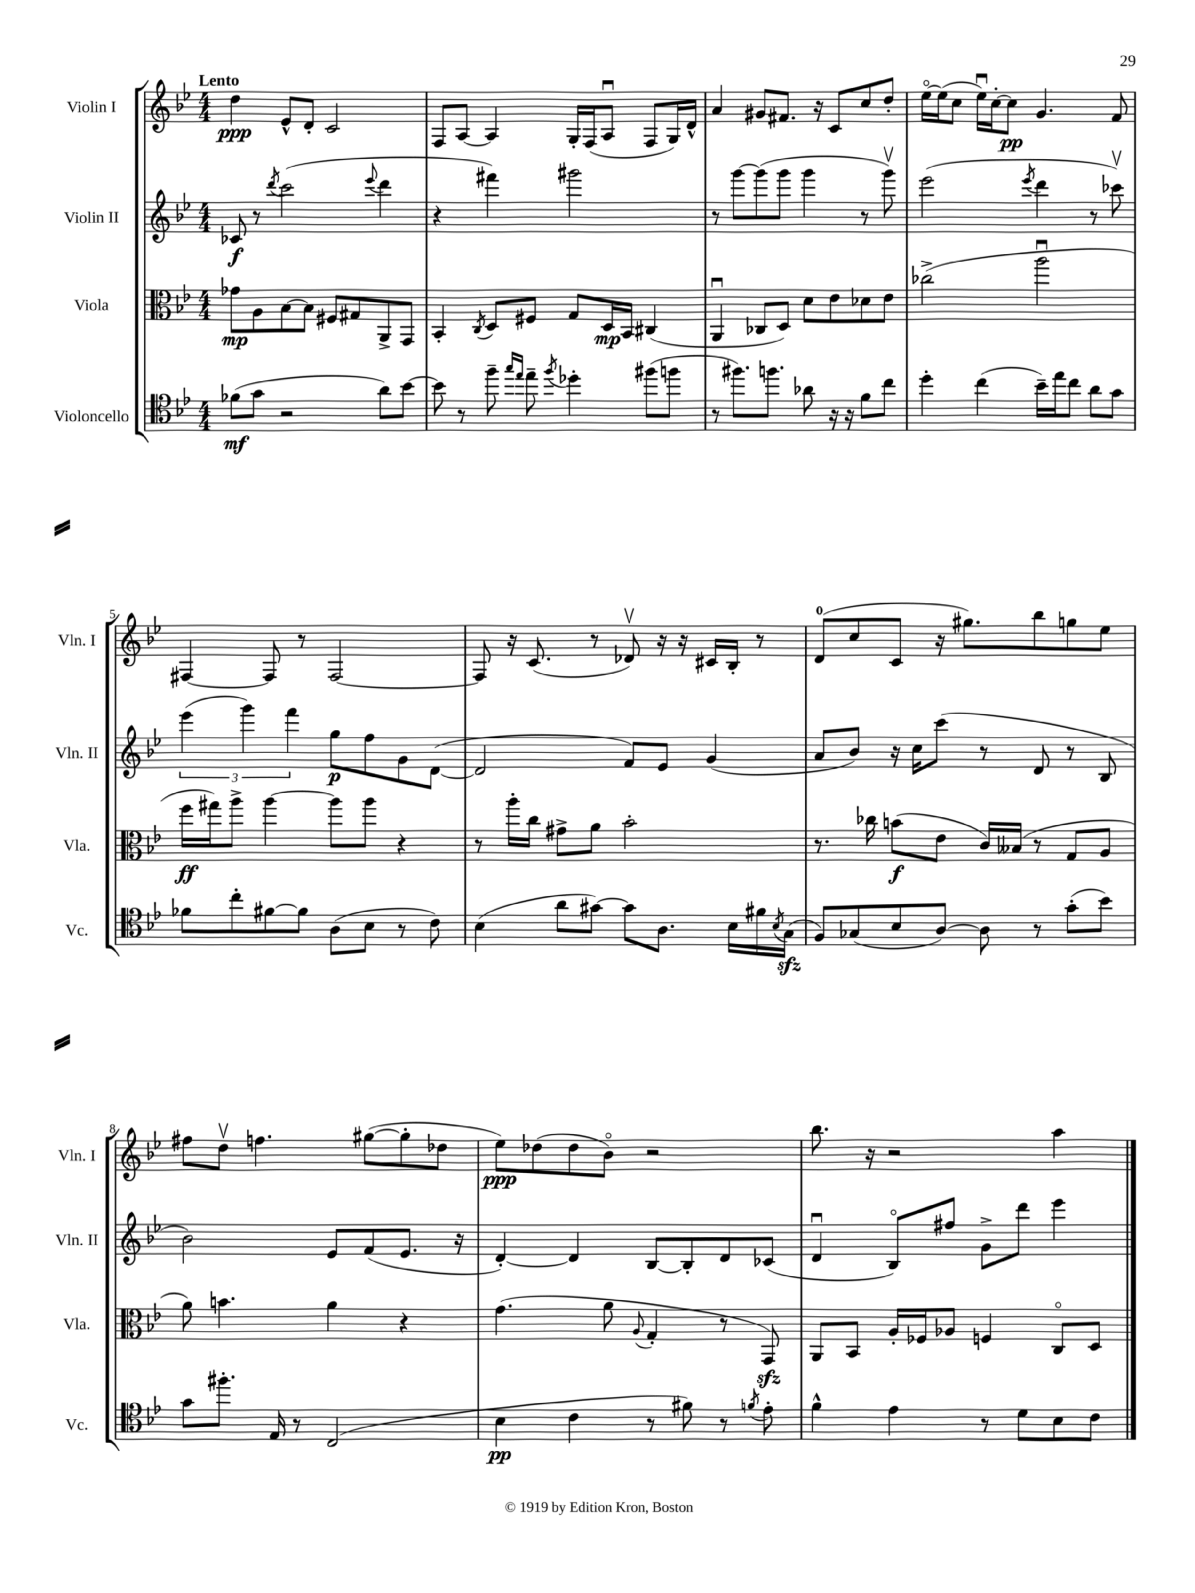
<<
\new StaffGroup <<
\new Staff = "s0" \with { instrumentName = "Violin I" shortInstrumentName = "Vln. I" } {
    \clef treble \key bes \major \numericTimeSignature \time 4/4 \tempo "Lento"
    d''4\ppp ees'8-^ d'8-. c'2 |
    f8 a8~ a4 g16-. f16( a8\downbow f8 g16) d'16-^ |
    a'4 gis'8 fis'8. r16 c'8 c''8 d''8-. |
    ees''16~\flageolet ees''16( c''8 ees''16\downbow) c''16~-. c''8\pp g'4. f'8 |
    fis4~ fis8 r8 fis2~ |
    fis8 r16 c'8.( r8 des'8\upbow) r16 r16 cis'16 bes16-. r8 |
    d'8-0( c''8 c'8 r16 gis''8.) bes''8 g''8 ees''8 |
    fis''8 d''8\upbow f''4. gis''8~( gis''8-. des''8 |
    ees''8\ppp) des''8( des''8 bes'8\flageolet) r2 |
    bes''8. r16 r2 a''4 \bar "|." |
}
\new Staff = "s1" \with { instrumentName = "Violin II" shortInstrumentName = "Vln. II" } {
    \clef treble \key bes \major \numericTimeSignature \time 4/4
    ces'8\f r8 \acciaccatura { d'''8 } c'''2( \appoggiatura { ees'''8 } d'''4 |
    r4 fis'''4) gis'''2 |
    r8 g'''8~ g'''8( g'''8 g'''4 r8 g'''8\upbow) |
    ees'''2( \acciaccatura { ees'''8 } d'''4 r8 ces'''8\upbow) |
    \tuplet 3/2 { ees'''4( g'''4) f'''4 } g''8\p f''8 g'8 d'8~( |
    d'2 f'8) ees'8 g'4( |
    a'8 bes'8) r16 c''16 c'''8( r8 d'8 r8 bes8 |
    bes'2) ees'8 f'8( ees'8. r16 |
    d'4~-.) d'4 bes8~ bes8-. d'8 ces'8( |
    d'4\downbow bes8\flageolet) fis''8 g'8-> d'''8 ees'''4 \bar "|." |
}
\new Staff = "s2" \with { instrumentName = "Viola" shortInstrumentName = "Vla." } {
    \clef alto \key bes \major \numericTimeSignature \time 4/4
    ges'8\mp a8 bes8~ bes8 fis8 gis8 a,8-> g,8 |
    bes,4-. \acciaccatura { c8 } d8 fis8 g8 d16\mp bes,16 cis4( |
    a,4\downbow ces8 d8) d'8 ees'8 des'8 ees'8 |
    ces''2->( a''2\downbow |
    f''16\ff gis''16) a''8-> a''4~ a''8 a''8 r4 |
    r8 a''16-. c''16 gis'8-> a'8 bes'2-. |
    r8. ces''16 b'8\f( ees'8 c'16) beses16( r8 g8 a8 |
    a'8) b'4. a'4 r4 |
    g'4.( a'8 \appoggiatura { a8 } g4-. r8 g,8\sfz) |
    a,8 bes,8 a16-. fes16 aes8 f4 c8\flageolet d8 \bar "|." |
}
\new Staff = "s3" \with { instrumentName = "Violoncello" shortInstrumentName = "Vc." } {
    \clef tenor \key bes \major \numericTimeSignature \time 4/4
    fes'8\mf( g'8 r2 a'8) bes'8~ |
    bes'8 r8 f''8-- \grace { g''16 ees''16 } ees''8-- \acciaccatura { f''8 } des''4-. fis''8( f''8 |
    r8 fis''8.) f''8. aes'8 r16 r16 f'8 c''8 |
    d''4-. c''4( bes'16--) ees''16 c''8 a'8 g'8 |
    fes'8 c''8-. fis'8~ fis'8 a8( bes8 r8 c'8) |
    bes4( a'8 gis'8~) gis'8 a8. bes16 fis'16 \acciaccatura { bes8 } g16\sfz( |
    f8) ges8( bes8 a8~) a8 r8 g'8-.( bes'8) |
    g'8 fis''8.-. ees16 r8 c2( |
    bes4\pp c'4 r8 fis'8) r8 \acciaccatura { f'8 } ees'8-. |
    f'4-^ ees'4 r8 d'8 bes8 c'8 \bar "|." |
}
>>
>>
